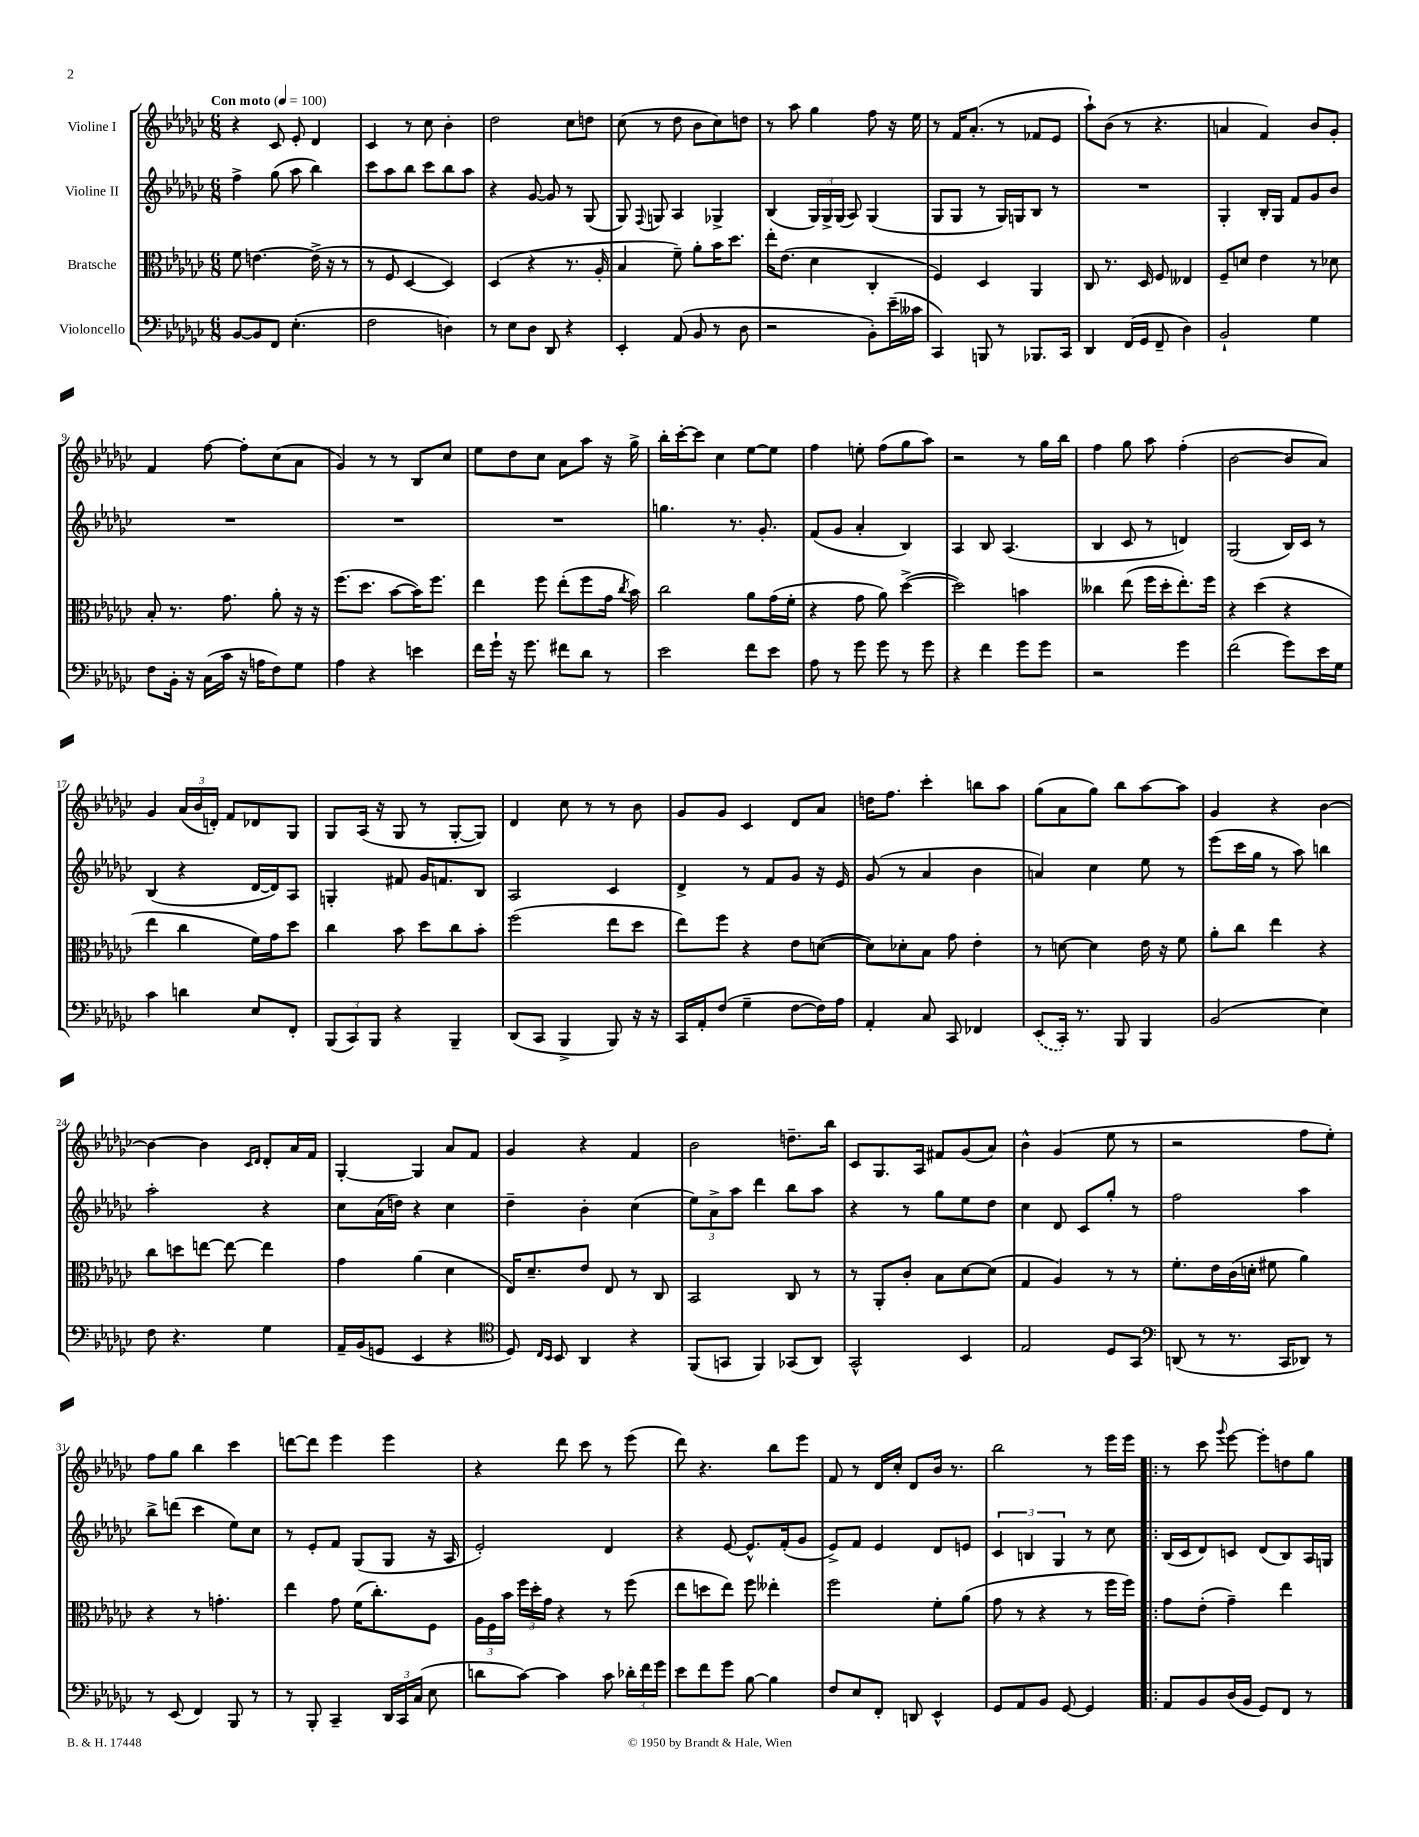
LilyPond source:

<<
\new StaffGroup <<
\new Staff = "s0" \with { instrumentName = "Violine I" } {
    \clef treble \key ges \major \numericTimeSignature \time 6/8 \tempo "Con moto" 4 = 100
    \autoBeamOff r4 ces'8 ees'8-. des'4 |
    ces'4 r8 ces''8 bes'4-. |
    des''2 ces''8[ d''8] |
    ces''8( r8 des''8 bes'8[ ces''8) d''8] |
    r8 aes''8 ges''4 f''8 r16 ees''16 |
    r8 f'16[ aes'8.]-.( r8 fes'8[ ees'8] |
    aes''8[-!) bes'8]( r8 r4. |
    a'4 f'4) bes'8[ ges'8]-. |
    f'4 f''8~ f''8[-. ces''8( aes'8] |
    ges'4) r8 r8 bes8[ ces''8] |
    ees''8[ des''8 ces''8] aes'8[ aes''8] r16 ges''16-> |
    bes''16[-. ces'''16~-. ces'''8] ces''4 ees''8[~ ees''8] |
    f''4 e''8-. f''8[( ges''8 aes''8]) |
    r2 r8 ges''16[ bes''16] |
    f''4 ges''8 aes''8 f''4-.( |
    bes'2~ bes'8[ aes'8]) |
    ges'4 \tuplet 3/2 { aes'16[( bes'16 d'16]-.) } f'8[ des'8 ges8] |
    ges8[ aes16]( r16 ges8 r8 ges8[~-. ges8]) |
    des'4 ces''8 r8 r8 bes'8 |
    ges'8[ ges'8] ces'4 des'8[ aes'8] |
    d''16[ f''8.] ces'''4-. b''8[ aes''8] |
    ges''8[( aes'8 ges''8]) bes''8[ aes''8~ aes''8] |
    ges'4 r4 bes'4~ |
    bes'4~ bes'4 \grace { ces'16[ des'16] } des'8[-. aes'16 f'16] |
    ges4~-. ges4 aes'8[ f'8] |
    ges'4 r4 f'4 |
    bes'2 d''8.[-- bes''16] |
    ces'8[ ges8. aes16] fis'8[ ges'8( aes'8]) |
    bes'4-^ ges'4( ees''8 r8 |
    r2 f''8[ ees''8]-.) |
    f''8[ ges''8] bes''4 ces'''4 |
    d'''8[~ d'''8] ees'''4 ees'''4 |
    r4 des'''8 ces'''8 r8 ees'''8( |
    des'''8) r4. bes''8[ ees'''8] |
    f'8 r8 des'16[ ces''16]-. des'8[ bes'16] r8. |
    bes''2 r8 ees'''16[ ees'''16] |
    \bar ".|:" r8 ces'''8 \appoggiatura { ges'''8 } ees'''8~ ees'''8[-. d''8 ges''8] \bar "|." |
}
\new Staff = "s1" \with { instrumentName = "Violine II" } {
    \clef treble \key ges \major \numericTimeSignature \time 6/8
    \autoBeamOff f''4-> ges''8( aes''8 bes''4) |
    ces'''8[ aes''8 bes''8] ces'''8[ bes''8 aes''8] |
    r4 ges'8~ ges'8 r8 ges8( |
    ges8) \appoggiatura { f8 } g8 aes4 ges4-> |
    bes4( \tuplet 3/2 { ges16[) ges16-> ges16]( } aes8) ges4( |
    ges8[ ges8] r8 ges16[) g16 bes8] r8 |
    R2. |
    ges4-. bes16[-. ges16] f'8[ ges'8 bes'8] |
    R2. |
    R2. |
    R2. |
    g''4. r8. ges'8.-. |
    f'8[( ges'8] aes'4-. bes4) |
    aes4 bes8 aes4.( |
    bes4 ces'8 r8 d'4) |
    ges2( bes16[) ces'16] r8 |
    bes4( r4 des'16[~ des'16) aes8] |
    g4-. fis'8 ges'16[ f'8. bes8] |
    aes2 ces'4 |
    des'4-> r8 f'8[ ges'8] r16 ees'16 |
    ges'8( r8 aes'4 bes'4 |
    a'4) ces''4 ees''8 r8 |
    ees'''8[( ces'''16 ges''16] r8 aes''8) b''4 |
    aes''2-. r4 |
    ces''8[ aes'16( d''16]) r4 ces''4 |
    des''4-- bes'4-. ces''4( |
    \tuplet 3/2 { ees''8[) aes'8-> aes''8] } des'''4 bes''8[ aes''8] |
    r4 r8 ges''8[ ees''8 des''8] |
    ces''4 des'8 ces'8[ ges''8]-. r8 |
    f''2 aes''4 |
    bes''8[-> d'''8]( ces'''4 ees''8[) ces''8] |
    r8 ees'8[-. f'8] ges8[( ges8] r16 aes16 |
    ees'2-.) des'4 |
    r4 ees'8~ ees'8.[-^ f'16-.( ges'8] |
    ees'8[->) f'8] ees'4 des'8[ e'8] |
    \tuplet 3/2 { ces'4 b4 ges4 } r8 ces''8 |
    \bar ".|:" bes16[( ces'16 des'8) c'8] des'8[( bes8) aes16 g16] \bar "|." |
}
\new Staff = "s2" \with { instrumentName = "Bratsche" } {
    \clef alto \key ges \major \numericTimeSignature \time 6/8
    \autoBeamOff f'8 e'4.~ e'16->( r16 r8 |
    r8 f8 des4~ des4) |
    des4( r4 r8. aes16-. |
    bes4 f'8--) aes'8[-. bes'16 des''8.] |
    ees''16[-. ees'8.]( des'4 ces4-. |
    f4) des4 aes,4 |
    ces8 r8. des16 f8 eeses4 |
    f8[-- d'8] ees'4 r8 des'8 |
    bes8-. r8. ges'8. aes'8-. r16 r16 |
    f''8.[( des''8.] bes'8[~ bes'16) f''8.] |
    ees''4 f''8 ees''8[-.( f''8 ges'16] \acciaccatura { ces''8 } bes'16) |
    ces''2 aes'8[ ges'16( f'16]-. |
    r4 ges'8 aes'8) des''4~->( |
    des''2) b'4 |
    ceses''4 ees''8( f''16[ des''16-. ees''8.-.) f''16] |
    r4 des''4( r4 |
    ees''4 ces''4 f'16[) ges'16 des''8] |
    ces''4 bes'8 des''8[ ces''8 bes'8]-. |
    f''2( ees''8[ des''8] |
    ees''8[) f''8] r4 ees'8[ d'8]~( |
    d'8[) des'8-. bes8] ges'8 ees'4-. |
    r8 d'8~ d'4 ees'16 r16 f'8 |
    aes'8[-. ces''8] ees''4 r4 |
    ces''8[ d''8 e''8]~ e''8~ e''4 |
    ges'4 aes'4( des'4 |
    ees16[) des'8.-- ees'8] ees8 r8 ces8 |
    bes,2 ces8 r8 |
    r8 aes,8[-. ces'8]-. bes8[ des'8~ des'8]( |
    ges4 aes4) r8 r8 |
    f'8.[-. ees'16 ces'16( d'16]-. fis'8 aes'4) |
    r4 r8 g'4.-. |
    ees''4 ges'8 f'16[( ces''8.-.) f8] |
    \tuplet 3/2 { aes16[ f16 bes'16] } \tuplet 3/2 { f''16[ des''16-. ges'16] } r4 r8 f''8( |
    ees''8[ d''8 ees''8]) f''8 eeses''4-. |
    f''2 f'8[-. aes'8]( |
    ges'8 r8 r4 r8 f''16[ f''16]) |
    \bar ".|:" ges'8[ ees'8]-.( ges'4--) ees''4 \bar "|." |
}
\new Staff = "s3" \with { instrumentName = "Violoncello" } {
    \clef bass \key ges \major \numericTimeSignature \time 6/8
    \autoBeamOff bes,8[~ bes,8 f,8] ees4.-.( |
    f2 d4) |
    r8 ees8[ des8] des,8 r4 |
    ees,4-. aes,8( bes,8 r8 des8 |
    r2 bes,8[-.) ees'16--( ceses'16] |
    ces,4) b,,8 r8 bes,,8.[ ces,16] |
    des,4 f,16[( ges,16] f,8-- des4) |
    bes,2-! ges4 |
    f8[ bes,16]-. r16 ces16[( ces'16] r16 a16[ f8) ges8] |
    aes4 r4 e'4 |
    f'16[ ges'16]-! r16 ges'8. fis'8[ des'8] r8 |
    ees'2 f'8[ ees'8] |
    aes8 r8 ges'8 ges'8 r8 ges'8 |
    r4 f'4 ges'8[ ges'8] |
    r2 ges'4 |
    f'2( ges'8[) ees'16 ges16] |
    ces'4 d'4 ees8[ f,8]-. |
    \tuplet 3/2 { bes,,8[( ces,8) bes,,8] } r4 bes,,4-- |
    des,8[( ces,8] bes,,4-> bes,,8) r16 r16 |
    ces,16[ aes,16-. f8]( ges4-- f8[~ f16) aes16] |
    aes,4-. ces8 ces,8 fes,4 |
    \once \slurDashed ees,8[( ces,16]-.) r8. bes,,8 bes,,4 |
    bes,2( ees4) |
    f8 r4. ges4 |
    aes,16[-- bes,16( g,8] ees,4 r4 |
    \clef tenor des8) \grace { ces16[ bes,16] } bes,8 aes,4 r4 |
    f,8[( g,8] f,4) ges,8[( aes,8]) |
    ges,2-^ bes,4 |
    ees2 des8[ ges,8] |
    \clef bass d,8( r8 r8. ces,16[ des,8]) r8 |
    r8 ees,8( f,4) bes,,8 r8 |
    r8 bes,,8-. ces,4-- \tuplet 3/2 { des,16[ ces,16 ces16]( } ees8 |
    d'8[ ces'8]~) ces'4 ces'8 \tuplet 3/2 { des'16[-. f'16 ges'16] } |
    ees'8[ f'8 ges'8] bes8~ bes4 |
    f8[ ees8 f,8]-. d,8 ees,4-^ |
    ges,8[ aes,8 bes,8] ges,8~ ges,4 |
    \bar ".|:" aes,8[ bes,8 des16( bes,16] ges,8[) f,8] r8 \bar "|." |
}
>>
>>
